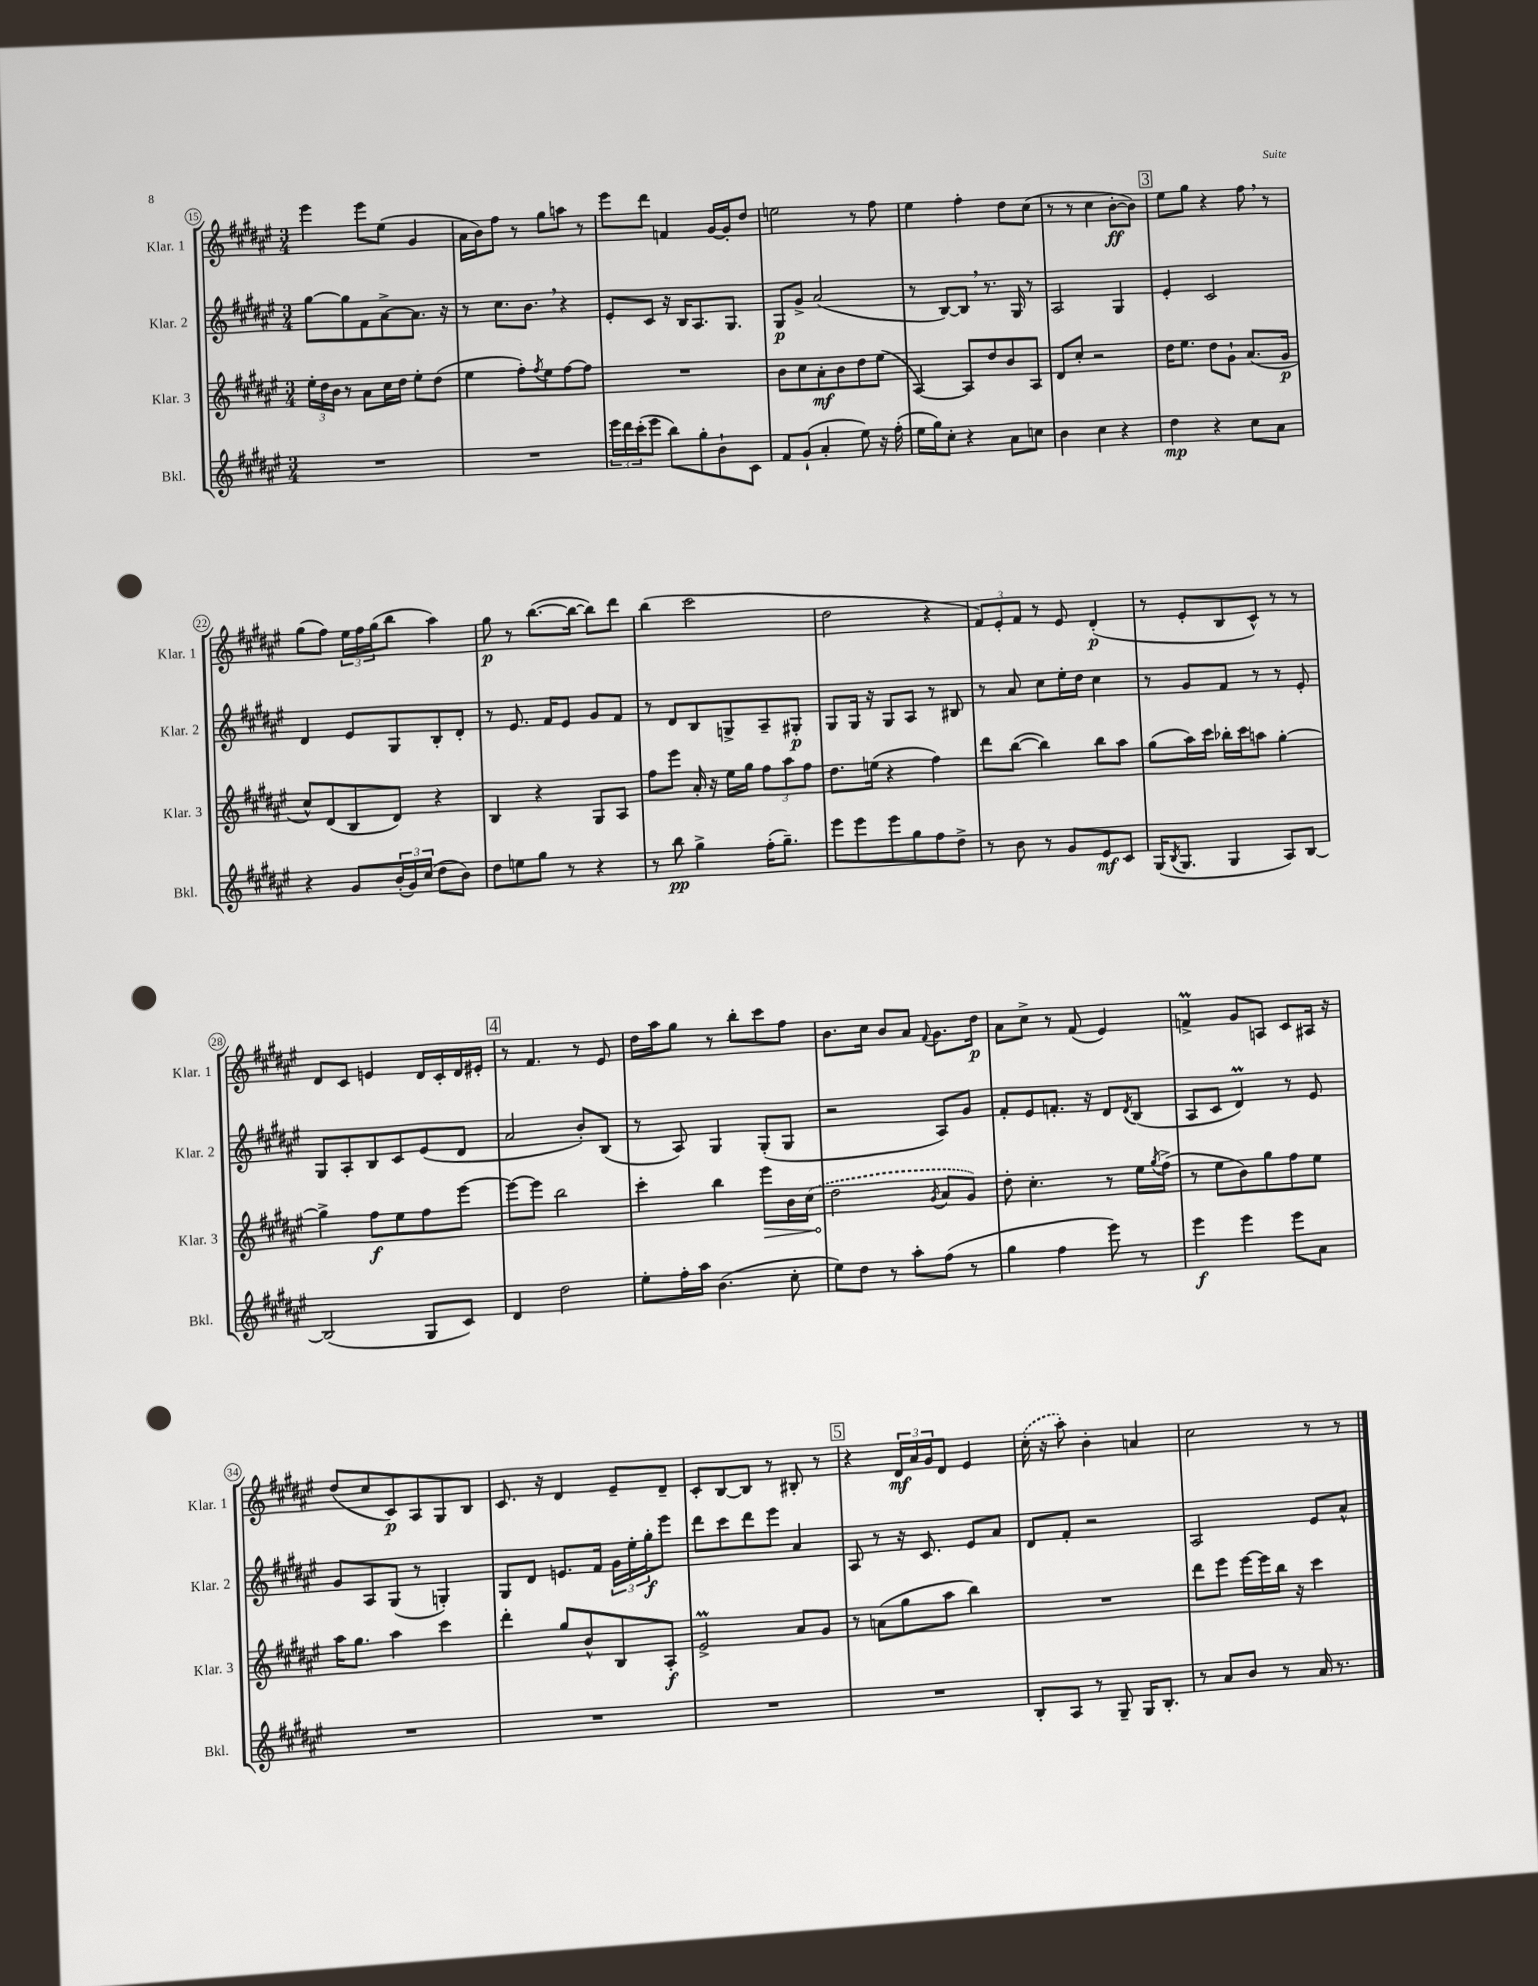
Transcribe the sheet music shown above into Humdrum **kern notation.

**kern	**kern	**kern	**kern
*staff4	*staff3	*staff2	*staff1
*clefG2	*clefG2	*clefG2	*clefG2
*k[f#c#g#d#a#e#]	*k[f#c#g#d#a#e#]	*k[f#c#g#d#a#e#]	*k[f#c#g#d#a#e#]
*M3/4	*M3/4	*M3/4	*M3/4
2.r	24ee#'	[8gg#	4eee#
.	24dd#	.	.
.	24b	.	.
.	8r	8gg#]	.
.	8a#	8f#	8eee#
.	16cc#	[8a#^	(8ee#
.	16dd#	.	.
.	8ee#'	8.a#]	4g#
.	(8dd#	.	.
.	.	16r	.
=	=	=	=
2.r	4ee#	8r	16a#
.	.	.	16b)
.	.	8.cc#	8ff#
.	8ff#')	.	8r
.	.	8.b	.
.	8qff#	.	.
.	8ee#	.	8gg#
.	[8ff#	4r	8aa
.	8ff#]	.	8r
=	=	=	=
24eee#	2.r	8e#'	8eee#
24ddd#	.	.	.
(24ccc#'	.	.	.
8eee#	.	8c#	8ddd#
8bb)	.	16r	4f
.	.	16B	.
8gg#'	.	8.A#	.
8b`	.	.	[16g#
.	.	8.G#	16g#']
8c#	.	.	8dd#
=	=	=	=
8f#	8b	8G#	2ee
(8g#`	8cc#	8g#^	.
4a#'	8a#'	(2a#	.
.	8b	.	.
8ee#)	8dd#	.	8r
16r	(8ee#	.	8ff#
(16ff#'	.	.	.
=	=	=	=
16ee#	[4A#)	8r	4ee#
16gg#)	.	.	.
8cc#'	.	[8B)	.
4r	8A#]	8B]	4ff#'
.	8dd#	8.r	.
8a#	8b	.	8dd#
.	.	16G#	.
8cc	8A#	8r	(8cc#
=	=	=	=
4b	8d#	2A#	8r
.	8cc#'	.	8r
4cc#	2r	.	4cc#
4r	.	4G#	[8b'
.	.	.	8b])
=	=	=	=
4dd#	16dd#	4e#'	8ee#
.	8.ee#	.	.
.	.	.	8gg#
4r	8dd#	2c#	4r
.	8g#`	.	.
8cc#	(8.a#	.	8ff#
8a#	.	.	8r
.	16g#	.	.
=	=	=	=
4r	8cc#^^)	4d#	(8gg#
.	(8d#	.	8ff#)
8g#	8B	8e#	24ee#
.	.	.	24ff#
.	.	.	(24gg#
(24b'	8d#)	8G#	8bb
24g#)	.	.	.
(24cc#	.	.	.
8dd#	4r	8B'	4aa#)
8b)	.	8d#'	.
=	=	=	=
8dd#	4B	8r	8gg#
8ee	.	8.e#	8r
8gg#	4r	.	([8.bb
.	.	16f#	.
8r	.	8e#	.
.	.	.	16bb_
4r	8G#	8g#	8bb])
.	8A#	8f#	8ddd#
=	=	=	=
8r	8ff#	8r	(4bb
8bb	8eee#	8d#	.
4gg#^	16a#'	8B	2ccc#
.	16r	.	.
.	16ee#	8G^	.
.	16gg#	.	.
(16ff#'	12ff#	8A#~	.
8.gg#~)	.	.	.
.	12aa#	.	.
.	.	8G#'	.
.	12ff#	.	.
=	=	=	=
8eee#	8.dd#	8G#	2dd#
8eee#	.	16G#	.
.	(16ee	16r	.
8eee#	4r	8G#	.
8gg#	.	8A#	.
8ff#	4ff#)	8r	4r
8dd#^	.	8B#	.
=	=	=	=
8r	8ddd#	8r	12f#)
.	.	.	12e#'
8b	([8bb	8a#	.
.	.	.	12f#
8r	4bb])	8cc#	8r
8g#	.	16ee#'	8e#
.	.	16dd#	.
8e#	8bb	4cc#	(4d#'
8c#	8aa#	.	.
=	=	=	=
(16G#	(8gg#	8r	8r
8qB	.	.	.
8.G#	.	.	.
.	16aa#)	8g#	8e#'
.	16ccc#	.	.
4G#	16bb-'	8f#	8B
.	16ccc#	.	.
.	8aa	8r	8c#^^)
8A#)	[4gg#'	8r	8r
[8B	.	8e#'	8r
=	=	=	=
(2B]	4gg#^]	8G#	8d#
.	.	8A#'	8c#
.	8ff#	8B	4e
.	8ee#	8c#	.
8G#	8ff#	(8e#	16d#
.	.	.	16c#'
8c#)	[8eee#	8d#	16d#
.	.	.	16e#'
=	=	=	=
4d#	8eee#_	2a#	8r
.	8eee#]	.	4.f#
2dd#	2bb	.	.
.	.	8b')	8r
.	.	(8B	8e#
=	=	=	=
8ee#'	4ccc#'	8r	16dd#
.	.	.	16aa#
16ff#'	.	8A#)	8gg#
16aa#	.	.	.
(4.b	4bb	4G#	8r
.	.	.	8bb'
.	8eee#	(8G#'	8ccc#
8cc#'	16b	8G#	8ff#
.	(16cc#	.	.
=	=	=	=
8ee#)	2dd#	2r	8.b
8dd#	.	.	.
.	.	.	16cc#
8r	.	.	8b
8aa#'	.	.	8a#
.	8qg#	.	8qqf#
(8ff#	8a#	8A#)	8.g#
8r	8g#)	8g#	.
.	.	.	16dd#
=	=	=	=
4gg#	8dd#'	8f#'	8a#
.	4.cc#'	8e#	8cc#^
4ff#	.	8.f'	8r
.	.	.	(8f#
.	.	16r	.
8eee#)	8r	8d#	4e#)
.	.	8qd#	.
8r	16ee#	(8B	.
.	8qgg#	.	.
.	(16ff#^	.	.
=	=	=	=
4eee#	8r	8A#	4f^
.	8ee#	8c#	.
4eee#	8b)	4d#)	8g#
.	8gg#	.	8A
8eee#	8ff#	8r	8c#
8a#	8ee#	8e#	16A#
.	.	.	16r
=	=	=	=
2.r	16aa#	8g#	(8dd#
.	8.gg#	.	.
.	.	8A#	8cc#
.	4aa#	(8G#	8c#)
.	.	8r	8A#
.	4ccc#	4G')	8G#
.	.	.	8B
=	=	=	=
2.r	4ddd#'	8G#	8.c#
.	.	8d#	.
.	.	.	16r
.	8gg#	8.e	4d#
.	8b^^	.	.
.	.	16f#	.
.	8B	24g#	8e#~
.	.	24ee#'	.
.	.	24gg#'	.
.	8A#'	8eee#	8d#~
=	=	=	=
2.r	2e#^	8ddd#	8c#'
.	.	8ccc#	[8B
.	.	8ddd#	8B]
.	.	8eee#	8r
.	8a#	4a#	8B#'
.	8g#	.	8r
=	=	=	=
2.r	8r	8A#	4r
.	(8a	8r	.
.	8gg#	16r	24d#
.	.	.	24a#
.	.	8.c#	.
.	.	.	24g#
.	8aa#	.	8d#
.	4bb)	8e#	4e#
.	.	8a#	.
=	=	=	=
8B'	2.r	8d#	(16cc#'
.	.	.	16r
8A#	.	8f#'	8aa#')
8r	.	2r	4b'
8G#~	.	.	.
16G#	.	.	4a
8.B'	.	.	.
=	=	=	=
8r	8ddd#	2A#	2cc#
8a#	8eee#	.	.
8b	[16eee#	.	.
.	16eee#]	.	.
8r	16bb	.	.
.	16r	.	.
16a#	4ccc#	8e#	8r
8.r	.	.	.
.	.	8a#^^	8r
==	==	==	==
*-	*-	*-	*-
